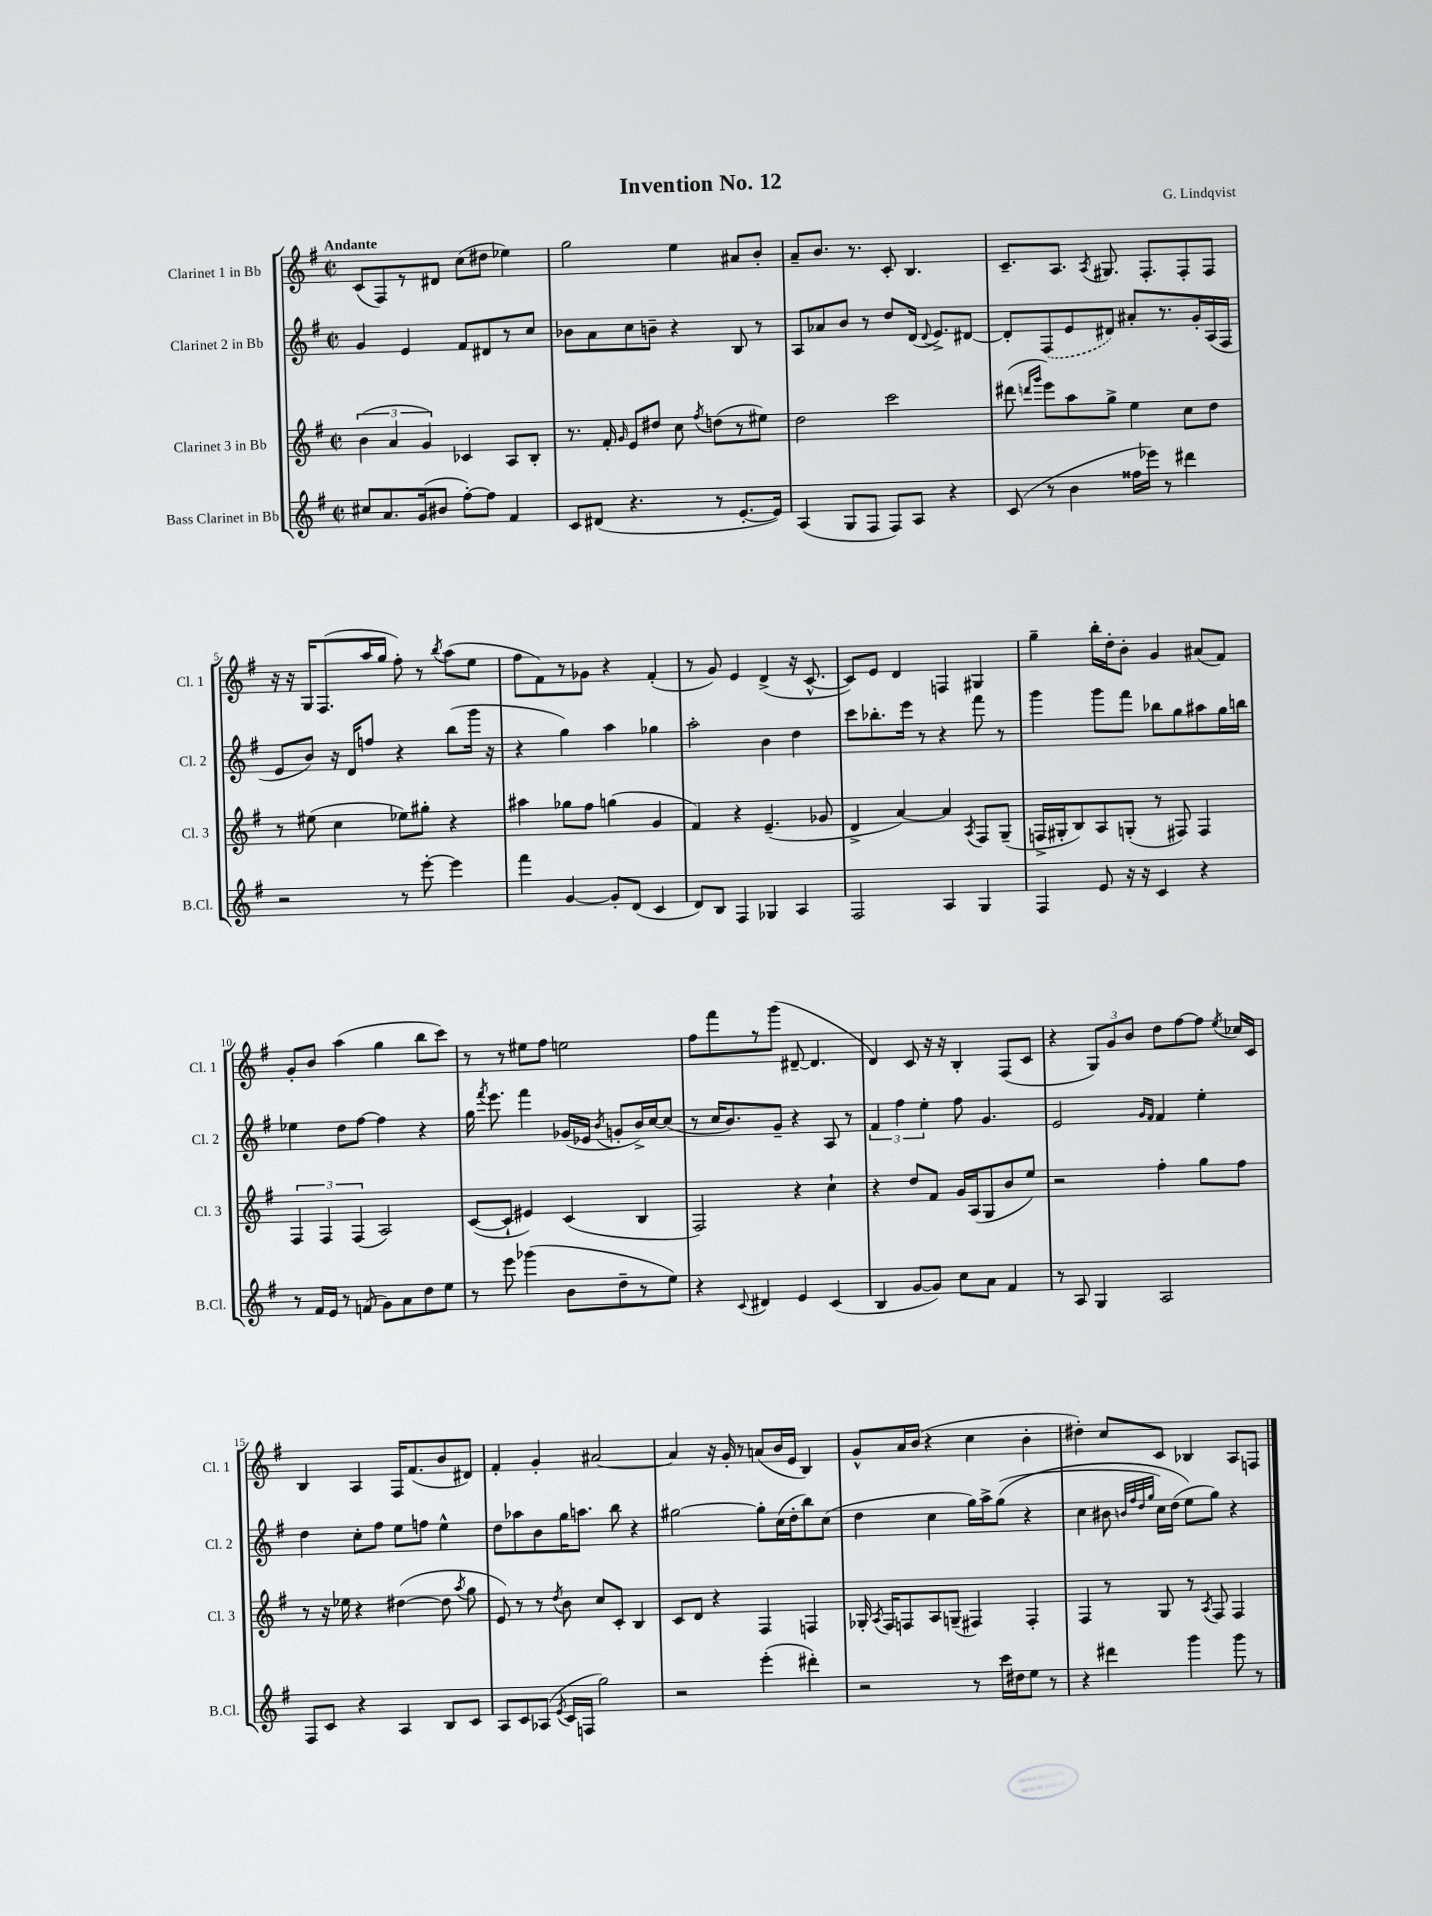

**kern	**kern	**kern	**kern
*staff4	*staff3	*staff2	*staff1
*clefG2	*clefG2	*clefG2	*clefG2
*k[f#]	*k[f#]	*k[f#]	*k[f#]
*M2/2	*M2/2	*M2/2	*M2/2
*met(c|)	*met(c|)	*met(c|)	*met(c|)
8cc#/L	(6b\	4g/	(8c/L
8.a/	.	.	8F#/)
.	6a/	.	.
.	.	4e/	8r
(16g/k	.	.	.
.	6g/)	.	.
8b#/J	.	.	8d#/J
[8ff#'\L)	4c-/	8f#/L	(8cc\L
8ff#\]J	.	8d#/	8dd#\J
4f#/	8A/L	8r	4ee-\)
.	8B'/J	8cc/J	.
=	=	=	=
8c/L	8.r	8b-\L	2gg\
(8d#/J	.	8a\	.
.	16f#'/	.	.
.	16qqg/	.	.
4.r	8e/L	8cc\	.
.	8dd#/J	8b~\J	.
.	8cc\	4r	4ee\
.	8qff#/	.	.
8r	(8dd\L	.	.
[8.e'/L	8r	8B/	8a#/L
.	8ee#\J)	8r	8b'/J
16e/]Jk)	.	.	.
=	=	=	=
(4A/	2dd\	8A/L	8a~/L
.	.	8a-/	8.b/J
8G/L	.	8b/J	.
.	.	.	8.r
8F#/J	.	8r	.
8F#/L)	2ccc\	8dd/L	8c'/
8A/J	.	(16d/Jk	4.B/
.	.	8qqd/	.
.	.	8.e^/L)	.
4r	.	.	.
.	.	[8d#/J	.
=	=	=	=
(8c/	(8ddd#\	8d#'/]L	8.c~/L
.	16qqddd/LL	.	.
.	16qqggg/JJ	.	.
8r	8eee\L)	(8F#/	.
.	.	.	8.A/J
4b\	8aa\	8e/	.
.	.	.	8qA/
.	8gg^\J	8d#/J)	8.G#/
16ff##\LL	4ee\	8a#'/L	.
16eee-\JJ)	.	.	8.F#'/L
8r	.	8.r	.
4ddd#\	8cc\L	.	8F#'/
.	.	16g'/L	.
.	8dd\J	(16A/	8F#/J
.	.	16F#/JJ	.
=	=	=	=
2r	8r	8e/L	16r
.	.	.	16r
.	(8ee#\	8b/J)	16G/LK
.	.	.	(8.F#/
.	4cc\	16r	.
.	.	16d/LK	.
.	.	8ff/J	16aa/L
.	.	.	16gg/JJ
8r	8ee-\L)	4r	8ff#'\)
[8eee'\	8gg#'\J	.	8r
.	.	.	8qbb/
4eee\]	4r	(8bb\L	(8aa\L
.	.	16ggg\Jk	8ee\J
.	.	16r	.
=	=	=	=
4fff#\	4aa#\	4r	8ff#\L
.	.	.	8f#\)
[4g/	8gg-\L	4gg\)	8r
.	8ff#\J	.	8g-\J
8g'/]L	(4gg\	4aa\	4r
(8d/J	.	.	.
4c/	4g/	4gg-\	(4f#'/
=	=	=	=
8d/L)	4f#/)	2aa'\	8r
8B/J	.	.	8g/)
4F#/	4r	.	4e/
4G-/	(4.e~/	4b\	(4d^/
4A/	.	4dd\	16r
.	.	.	[8.c^^/
.	8g-/	.	.
=	=	=	=
2F#/	4d^/	8ccc\L	8c/]L)
.	.	8.bb-'\	8e/J
.	[4a/)	.	4d/
.	.	16eee\Jk	.
.	.	8r	.
4A/	4a/]	4r	4F/
.	8qA/	.	.
4G/	8F#/L	8fff#\	4G#/
.	(8G~/J	8r	.
=	=	=	=
4F#/	16F^/LL	4ggg\	4gg~\
.	16G#'/J	.	.
.	8B/)	.	.
8e/	8A/	8ggg\L	16bb'\LL
.	.	.	16dd'\J
16r	(8G'/J	8fff#\J	8b'\J
16r	.	.	.
4c/	8r	8bb-\L	4g/
.	8F#/)	8gg\	.
4r	4F#/	8aa#\	(8a#/L
.	.	16gg\L	8f#/J)
.	.	16bb\JJ	.
=	=	=	=
8r	6F#/	4ee-\	8g'/L
16f#/LL	.	.	8b/J
.	6F#/	.	.
16e/JJ	.	.	.
8r	.	8dd\L	(4aa\
.	(6F#/	.	.
(8f/	.	[8ff#\J	.
8g\L)	2A/)	4ff#\]	4gg\
8a\	.	.	.
8dd\	.	4r	8bb\L
8ee\J	.	.	8ccc\J)
=	=	=	=
8r	([8c/L	16gg\	8r
.	.	8qfff#/	.
.	.	8.eee\	.
8eee\	8c`/]J	.	8r
(4ggg-\	4e#/)	4fff#\	8ee#\L
.	.	.	8ff#\J
8b\L	(4c/	(16g-/LL	2ee\
.	.	16e-/JJ	.
.	.	8qb/	.
8dd~\	.	8g'/L	.
8r	4B/	16b^/L)	.
.	.	[16cc/J	.
8ee\J)	.	(8cc/]J	.
=	=	=	=
4r	2F#/)	8r	8ff#\L
.	.	16cc/LK	8fff#\
.	.	8.b/)	.
8qqc/	.	.	.
4d#/	.	.	8r
.	.	8g~/J	(8ggg\J
4e/	4r	4r	[8d#~/
.	.	.	4.d#/]
(4c/	4cc`\	8A/	.
.	.	8r	.
=	=	=	=
4B/	4r	6f#/	4d/)
.	.	6ff#\	.
[8g/L	8dd/L	.	8c/
.	.	6ee'\	.
8g/]J)	8f#/J	.	16r
.	.	.	16r
8cc\L	16g/LL	8ff#\	4B'/
.	(16A/J	.	.
8a\J	8G/	4.g/	.
4f#/	8b/	.	(8F#/L
.	8ee/J)	.	8c/J
=	=	=	=
8r	2r	2e/	4r
8A/	.	.	.
4G/	.	.	12G/L)
.	.	.	12g/
.	.	.	12b/J
.	.	16qqg/LL	.
.	.	16qqf#/JJ	.
2A/	4ff#'\	4f#/	8dd\L
.	.	.	[8ff#\
.	8gg\L	4ee'\	8ff#\]J
.	.	.	8qee/
.	8ff#\J	.	16cc-/LL
.	.	.	16c/JJ
=	=	=	=
8F#/L	8r	4dd\	4B/
8c/J	16r	.	.
.	16ee-\	.	.
4r	4r	8cc'\L	4A/
.	.	8ff#\J	.
4A/	([4dd#\	8ee\L	16F#/LK
.	.	.	(8.f#/
.	.	8ff\J	.
8B/L	8dd#\]	4ee^^\	8b/
.	8qaa/	.	.
8c/J	8gg\	.	8d#/J)
=	=	=	=
8A/L	8e/)	8dd\L	4f#'/
8c/	8r	8aa-\	.
(8A-/J	8r	8b\	4g'/
8qe/	8qdd/	.	.
16c/LL	8b\	16gg\K	.
16F/JJ	.	8.aa\J	.
2gg\)	8cc/L	.	[2a#/
.	8c'/J	8bb\	.
.	4B/	4r	.
=	=	=	=
2r	8c/L	[2gg#\	4a#/]
.	8d/J	.	.
.	4r	.	16r
.	.	.	16g'/
.	.	.	8r
(4eee'\	4F#/	8gg#'\]L	(8a/L
.	.	(16cc\L	16b/L
.	.	16dd'\J	16e/JJ
4ddd#'\)	4F/	8bb\)	4B/)
.	.	(8cc\J	.
=	=	=	=
2r	16G-'/	4dd\	8g^^/L
.	8qA/	.	.
.	16F#/LK	.	.
.	8F/	.	16a/L
.	.	.	(16b/JJ
.	8A/	4cc\	4r
.	(8G~/J	.	.
8r	4F#/)	16gg\LL)	4cc\
.	.	16aa^\J	.
16ccc\LL	.	&((8gg\J	.
16dd#\J	.	.	.
8ee\J	4F#'/	4r	4b'\
8r	.	.	.
=	=	=	=
4r	4F#/	4cc\	4dd#'\)
4ddd#\	8r	8b#\	8cc/L
.	.	32qqb/LLL	.
.	.	32qqff#/	.
.	.	32qqdd/	.
.	.	32qqgg/JJJ	.
.	8G/	16cc\LL)	8c/J
.	.	(16dd\JJ	.
4ggg\	8r	8ee\L&)	4B-/
.	8qA/	.	.
.	8F#/	8gg\J)	.
8ggg\	4F#/	4r	8A/L
8r	.	.	8F/J
==	==	==	==
*-	*-	*-	*-
